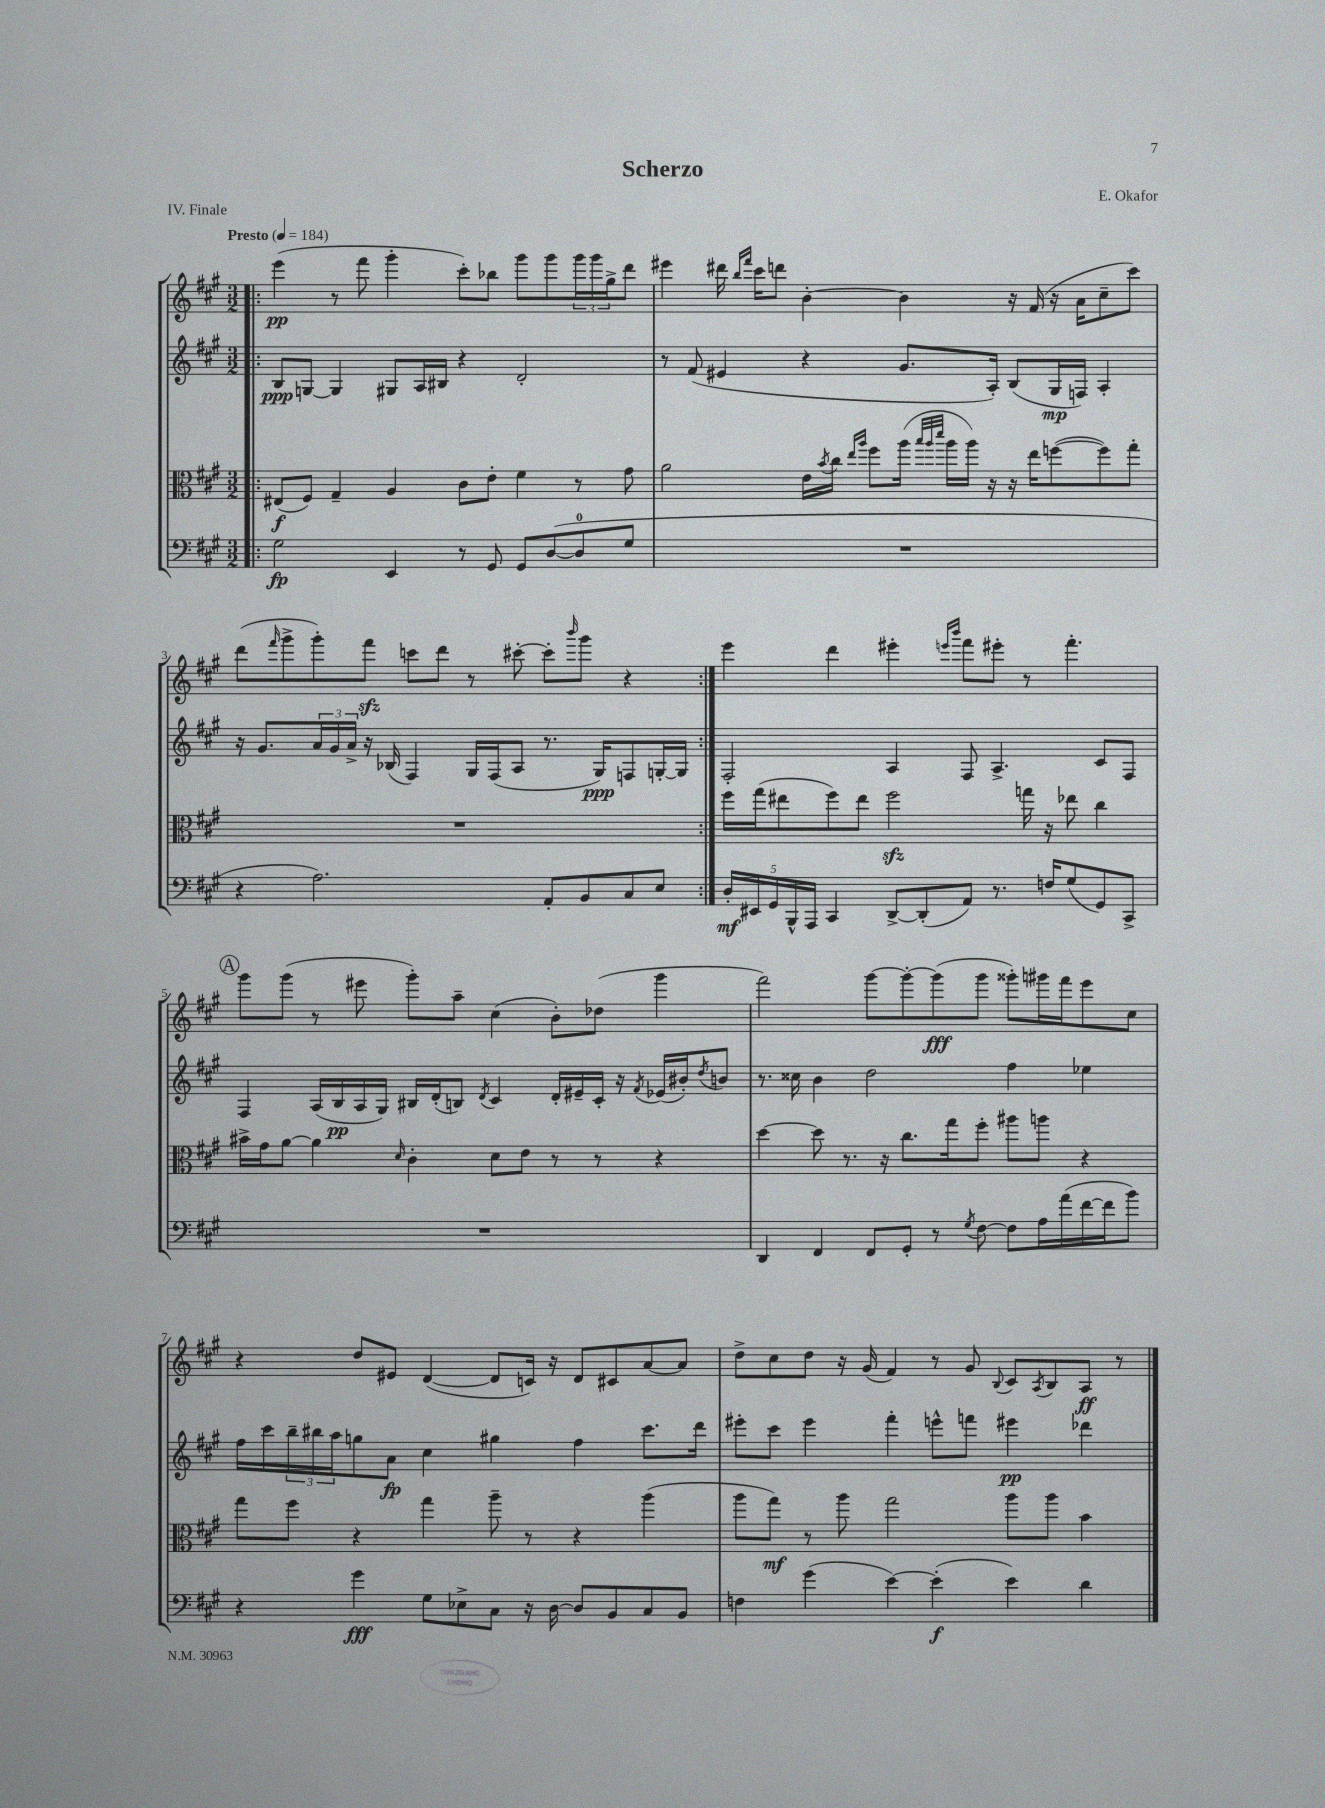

**kern	**dynam	**kern	**dynam	**kern	**dynam	**kern	**dynam
*part4	*part4	*part3	*part3	*part2	*part2	*part1	*part1
*staff4	*staff4	*staff3	*staff3	*staff2	*staff2	*staff1	*staff1
*clefF4	*	*clefC3	*	*clefG2	*	*clefG2	*
*k[f#c#g#]	*	*k[f#c#g#]	*	*k[f#c#g#]	*	*k[f#c#g#]	*
*M3/2	*	*M3/2	*	*M3/2	*	*M3/2	*
*MM184	*	*MM184	*	*MM184	*	*MM184	*
=1!|:	=1!|:	=1!|:	=1!|:	=1!|:	=1!|:	=1!|:	=1!|:
!	!	!	!	!	!	!LO:TX:a:B:t=Presto	!
2G#\	fp	(8E#X/L	f	8B/L	ppp	(4eee\	pp
.	.	8F#/J)	.	[8Gn/J	.	.	.
.	.	4G#~/	.	4G/]	.	8r	.
.	.	.	.	.	.	8fff#\	.
4EE/	.	4A/	.	8G#X/L	.	4ggg#'\	.
.	.	.	.	16A/L	.	.	.
.	.	.	.	16B#X/JJ	.	.	.
8r	.	8c#\L	.	4r	.	8ccc#'\L)	.
8GG#/	.	8e'\J	.	.	.	8bb-X\J	.
8GG#/L	.	4f#\	.	2d'/	.	8ggg#\L	.
([8D/	.	.	.	.	.	8ggg#\	.
8D/]	.	8r	.	.	.	24ggg#\L	.
.	.	.	.	.	.	24ggg#\	.
.	.	.	.	.	.	24gg#^\J	.
8G#/J	.	8g#\	.	.	.	8ddd\J	.
=2	=2	=2	=2	=2	=2	=2	=2
1.r	.	2a\	.	8r	.	4eee#X\	.
.	.	.	.	(8f#/	.	.	.
.	.	.	.	4e#X/	.	16ddd#X\	.
.	.	.	.	.	.	16qqbb/LL	.
.	.	.	.	.	.	16qqfff#/JJ	.
.	.	.	.	.	.	16ccc#\KL	.
.	.	.	.	.	.	8dddn\J	.
.	.	16e\LL	.	4r	.	[4b'\	.
.	.	8qb/	.	.	.	.	.
.	.	16cc#\JJ	.	.	.	.	.
.	.	16qqee/LL	.	.	.	.	.
.	.	16qqaa/JJ	.	.	.	.	.
.	.	8ff#\L	.	.	.	.	.
.	.	(16aa\Jk	.	8.g#/L	.	4b\]	.
.	.	32qqbb/LLL	.	.	.	.	.
.	.	32qqaa/	.	.	.	.	.
.	.	32qqddd/JJJ	.	.	.	.	.
.	.	16aa\LL	.	.	.	.	.
.	.	16aa\JJ)	.	.	.	.	.
.	.	16r	.	16A'/Jk)	.	.	.
.	.	16r	.	(8B/L	.	16r	.
.	.	16ee\KL	.	.	.	(16f#/	.
.	.	([8ffn\	.	16G#/L	mp	16r	.
.	.	.	.	16Fn/JJ)	.	16a\KL	.
.	.	8ff\])	.	4A'/	.	8cc#~\	.
.	.	8gg#'\J	.	.	.	8ccc#\J)	.
!!LO:LB:g=z
=3	=3	=3	=3	=3	=3	=3	=3
4r	.	1.r	.	16r	.	(8ddd\L	.
.	.	.	.	8.g#/L	.	.	.
.	.	.	.	.	.	16qqfff#/	.
.	.	.	.	.	.	8ggg#^\	.
2.A\)	.	.	.	24a/L	.	8ggg#'\)	.
.	.	.	.	24g#/	.	.	.
.	.	.	.	24a^/JJ	.	.	.
.	.	.	.	16r	.	8fff#zz\J	.
.	.	.	.	(16B-X/	.	.	.
.	.	.	.	4F#/)	.	8cccn\L	.
.	.	.	.	.	.	8ddd\J	.
.	.	.	.	16G#/LL	.	8r	.
.	.	.	.	(16F#/J	.	.	.
.	.	.	.	8A/J	.	[8ccc#X'\	.
8AA'/L	.	.	.	8.r	.	8ccc#'\L]	.
.	.	.	.	.	.	16qqbbb/	.
8BB/	.	.	.	.	.	8ggg#\J	.
.	.	.	.	16G#/KL)	ppp	.	.
8C#/	.	.	.	8Fn/	.	4r	.
8E/J	.	.	.	[16Gn'/L	.	.	.
.	.	.	.	16G/JJ]	.	.	.
=4:|!	=4:|!	=4:|!	=4:|!	=4:|!	=4:|!	=4:|!	=4:|!
20D'/LL	mf	16ff#\LL	.	2F#'/	.	4eee\	.
20EE#X/	.	.	.	.	.	.	.
.	.	(16gg#\J	.	.	.	.	.
20GG#/	.	.	.	.	.	.	.
.	.	8ee#X\	.	.	.	.	.
20BBB^^/	.	.	.	.	.	.	.
20AAA/JJ	.	.	.	.	.	.	.
4CC#/	.	8ff#\)	.	.	.	4ddd\	.
.	.	8ee#\J	.	.	.	.	.
[8DD^/L	.	2ff#zz\	.	4A/	.	4eee#X'\	.
(8DD'/]	.	.	.	.	.	.	.
.	.	.	.	.	.	16qqeeen/LL	.
.	.	.	.	.	.	16qqbbb/JJ	.
8AA/J)	.	.	.	8F#/	.	8fff#\L	.
8.r	.	.	.	4.A^/	.	8eee#X'\J	.
.	.	16ggn\	.	.	.	8r	.
16Fn/KL	.	16r	.	.	.	.	.
(8G#/	.	8ee-X\	.	.	.	4.fff#'\	.
8GG#/)	.	4cc#\	.	8c#/L	.	.	.
8CC#^/J	.	.	.	8F#/J	.	.	.
!!LO:LB:g=z
!!LO:REH:place=s1:t=A
=5	=5	=5	=5	=5	=5	=5	=5
1.r	.	16b#X^\LL	.	4F#/	.	8ggg#\L	.
.	.	16g#\J	.	.	.	.	.
.	.	[8a\J	.	.	.	(8ggg#\J	.
.	.	4a\]	.	(16A/LL	.	8r	.
.	.	.	.	16B/	pp	.	.
.	.	.	.	16A/	.	8eee#X\	.
.	.	.	.	16G#/JJ)	.	.	.
.	.	16qqd/	.	.	.	.	.
.	.	4c#'\	.	16B#X/LL	.	8ggg#'\L)	.
.	.	.	.	(16d'/J	.	.	.
.	.	.	.	8Bn/J)	.	8aa~\J	.
.	.	.	.	8qd/	.	.	.
.	.	8d\L	.	4c#/	.	(4cc#\	.
.	.	8e\J	.	.	.	.	.
.	.	8r	.	16d'/LL	.	8b'\L)	.
.	.	.	.	16e#X~/	.	.	.
.	.	8r	.	16c#'/JJ	.	(8dd-X\J	.
.	.	.	.	16r	.	.	.
.	.	.	.	8qf#/	.	.	.
.	.	4r	.	(16e-X/LL	.	4ggg#\	.
.	.	.	.	16b#X'/J)	.	.	.
.	.	.	.	8qdd/	.	.	.
.	.	.	.	8bn/J	.	.	.
=6	=6	=6	=6	=6	=6	=6	=6
4DD/	.	[4dd\	.	8.r	.	2fff#\)	.
.	.	.	.	16cc##X\	.	.	.
4FF#/	.	8dd\]	.	4b\	.	.	.
.	.	8.r	.	.	.	.	.
8FF#/L	.	.	.	2dd\	.	[8ggg#\L	.
.	.	16r	.	.	.	.	.
8GG#'/J	.	8.cc#\L	.	.	.	8ggg#'\_	.
8r	.	.	.	.	.	(8ggg#\]	fff
.	.	16gg#\k	.	.	.	.	.
8qG#/	.	.	.	.	.	.	.
[8F#\	.	8ff#'\J	.	.	.	8ggg#\J	.
8F#\L]	.	8aa#X\L	.	4ff#\	.	8ggg##X'\L)	.
16A\L	.	8aan\J	.	.	.	16ggg#X\L	.
(16a\	.	.	.	.	.	16fff#\J	.
[16f#\	.	4r	.	4ee-X\	.	8eee\	.
16f#\J]	.	.	.	.	.	.	.
8b\J)	.	.	.	.	.	8cc#\J	.
!!LO:LB:g=z
=7	=7	=7	=7	=7	=7	=7	=7
4r	.	8gg#\L	.	16ff#\LL	.	4r	.
.	.	.	.	16ccc#\	.	.	.
.	.	8ff#\J	.	24bb~\	.	.	.
.	.	.	.	24bb#X\	.	.	.
.	.	.	.	24aa\J	.	.	.
4g#\	fff	4r	.	8ggn\	.	8dd/L	.
.	.	.	.	8a\J	fp	8e#X/J	.
8G#\L	.	4gg#\	.	4cc#\	.	([4d/	.
8E-X^\	.	.	.	.	.	.	.
8C#\J	.	8aa~\	.	4gg#X\	.	8d/L]	.
16r	.	8r	.	.	.	16cn/Jk)	.
[16D\	.	.	.	.	.	16r	.
8D/L]	.	4r	.	4ff#\	.	8d/L	.
8BB/	.	.	.	.	.	8c#X/	.
8C#/	.	(4aa\	.	8.ccc#\L	.	[8a/	.
8BB/J	.	.	.	.	.	8a/J]	.
.	.	.	.	16ddd\Jk	.	.	.
=8	=8	=8	=8	=8	=8	=8	=8
4Fn\	.	8aa\L	.	8eee#X'\L	.	8dd^\L	.
.	.	8gg#\J)	mf	8ccc#\J	.	8cc#\	.
(4g#\	.	8r	.	4eee#\	.	8dd\J	.
.	.	8aa\	.	.	.	16r	.
.	.	.	.	.	.	(16g#/	.
[4e\)	.	2gg#\	.	4fff#'\	.	4f#/)	.
(4e'\]	f	.	.	8eeen^^\L	.	8r	.
.	.	.	.	8fffn\J	.	8g#/	.
.	.	.	.	.	.	8qqB/	.
4e\)	.	8aa\L	.	4eee#X\	pp	8c#/L	.
.	.	.	.	.	.	8qA/	.
.	.	8aa\J	.	.	.	8B/	.
4d\	.	4b\	.	4ddd-X\	.	8A/J	ff
.	.	.	.	.	.	8r	.
==	==	==	==	==	==	==	==
*-	*-	*-	*-	*-	*-	*-	*-
